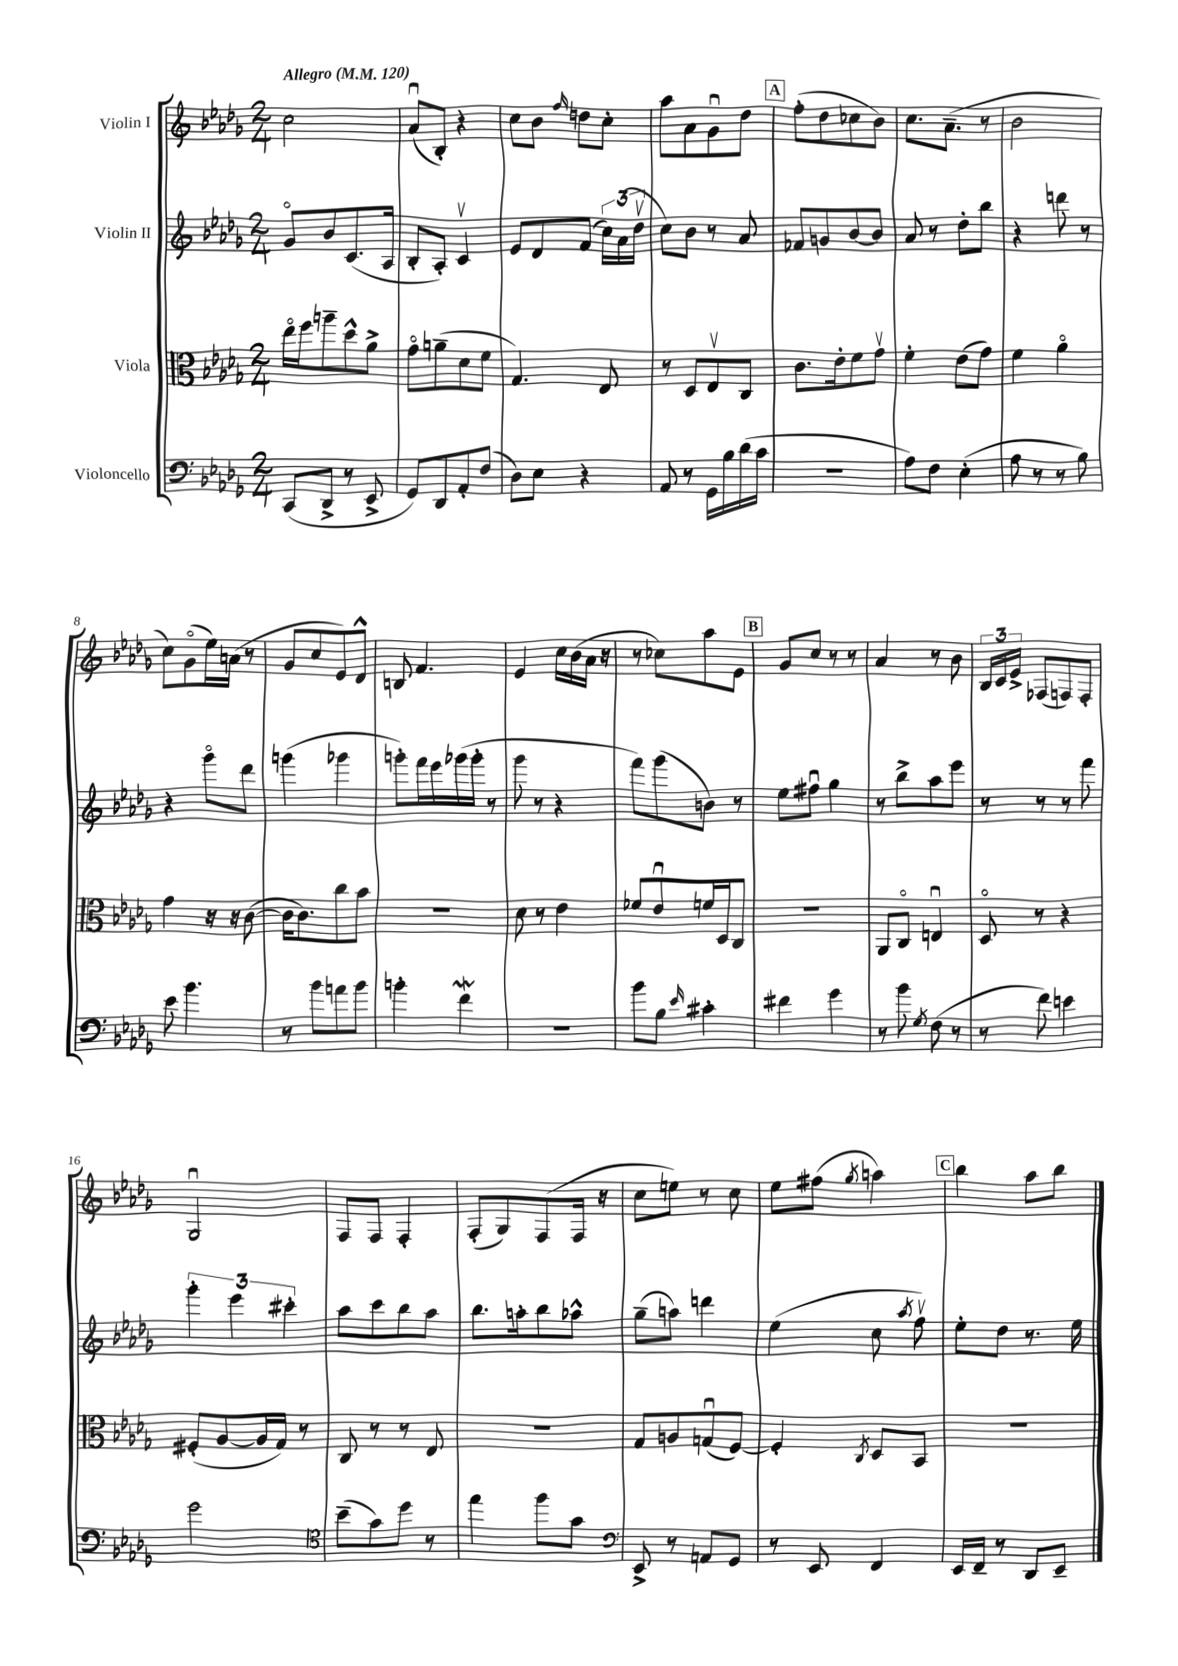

**kern	**kern	**kern	**kern
*staff4	*staff3	*staff2	*staff1
*clefF4	*clefC3	*clefG2	*clefG2
*k[b-e-a-d-g-]	*k[b-e-a-d-g-]	*k[b-e-a-d-g-]	*k[b-e-a-d-g-]
*M2/4	*M2/4	*M2/4	*M2/4
*MM120	*MM120	*MM120	*MM120
(8CC	16ee-o	8g-o	2cc
.	16ff	.	.
8DD-^	8aa~	8b-	.
8r	8dd-^^	(8.c	.
8EE-^	8a-^	.	.
.	.	16A-	.
=	=	=	=
8GG-)	8g-o	8B-'	(8a-u
8DD-	(8a~	8A-')	8B-')
8AA-'	8d-	4cv	4r
(8F	8f	.	.
=	=	=	=
8D-)	4.G-)	8e-	8cc
8E-	.	8d-	8b-
.	.	.	16qqff
4r	.	(8f	8dd
.	8E-	24cc)	8cc'
.	.	(24a-	.
.	.	24dd-v	.
=	=	=	=
8AA-	8r	8cc)	8aa-
8r	8D-	8b-	8a-
16GG-	8E-v	8r	8g-u
16B-	.	.	.
(16d-	8C	8a-	8dd-
16c	.	.	.
=	=	=	=
2r	8.c	8f-	(8ff'
.	.	8g	8dd-
.	16e-'	.	.
.	8f	[8b-	8cc-
.	8g-v	8b-]	8b-)
=	=	=	=
8A-)	4f'	8a-	8.cc
8F	.	8r	.
.	.	.	(8.a-~
(4E-'	(8e-	8dd-'	.
.	8g-)	8bb-	8r
=	=	=	=
8A-	4f	4r	2b-
8r	.	.	.
8r	4a-o	8ddd	.
8B-)	.	8r	.
=	=	=	=
8e-	4g-	4r	8cc)
4.b-	.	.	(8g-o
.	16r	8ggg-o	16ee-)
.	16r	.	(16a
.	([8c	8ddd-	8r
=	=	=	=
8r	16c]	(4ggg	8g-
.	8.c)	.	.
8b-	.	.	8cc
8a	8cc	4ggg-	8e-)
8b-	8b-	.	8d-^^
=	=	=	=
4b'	2r	8ggg')	8B
.	.	16fff	4.f
.	.	16eee-	.
4f	.	(16ggg-	.
.	.	16ggg-'	.
.	.	8r	.
=	=	=	=
2r	8d-	8ggg-	4e-
.	8r	8r	.
.	4e-	4r	16cc
.	.	.	(16b-
.	.	.	16a-
.	.	.	16r
=	=	=	=
8b-	8f-	8fff)	8r
8B-	8e-u	(8ggg-	8cc-)
16qqe-	.	.	.
4c#'	16f	8b)	8aa-
.	16D-	.	.
.	8C	8r	8e-
=	=	=	=
4f#	2r	8ee-	8g-
.	.	8ff#u	8cc
4g-	.	4gg-	8r
.	.	.	8r
=	=	=	=
8r	8AA-	8r	4a-
8b-	8Co	8bb-^	.
8qG-	.	.	.
(8F	4Eu	8aa-	8r
8r	.	8eee-	8b-
=	=	=	=
8r	8D-o	8r	24B-
.	.	.	24c
.	.	.	24e-^
8f)	8r	8r	(8F-
4e	4r	8r	8F)
.	.	8fff	8F'
=	=	=	=
2g-	(8F#'	6ggg-'	2G-u
.	[8A-	.	.
.	.	6eee-	.
.	16A-]	.	.
.	16G-)	.	.
.	.	6ccc#'	.
.	8r	.	.
=	=	=	=
*clefC4	*	*	*
(8b-~	8C	8aa-	8F
8g-)	8r	8ccc	8F
8dd-	8r	8bb-	4F'
8r	8E-	8aa-	.
=	=	=	=
4ee-	2r	8.bb-	(8F'
.	.	.	8G-)
.	.	16aa'	.
8ff	.	8bb-	(8F
8g-	.	8aa-^^	16F
.	.	.	16r
=	=	=	=
*clefF4	*	*	*
8EE-^	8G-	(8gg-~	8cc
8r	8A	8aa)	8ee)
8AA	(8Gu	4ddd	8r
8GG-	[8F)	.	8cc
=	=	=	=
8r	4F']	(4ee-	8ee-
8EE-	.	.	(8ff#
.	8qC	.	8qgg-
4FF	8D-	8cc	4aa)
.	.	8qaa-	.
.	8BB-	8ffv)	.
=	=	=	=
16EE-	2r	8ee-'	4bb-
16FF~	.	.	.
8r	.	8dd-	.
8DD-	.	8.r	8aa-
8EE-~	.	.	8bb-
.	.	16ee-	.
==	==	==	==
*-	*-	*-	*-
